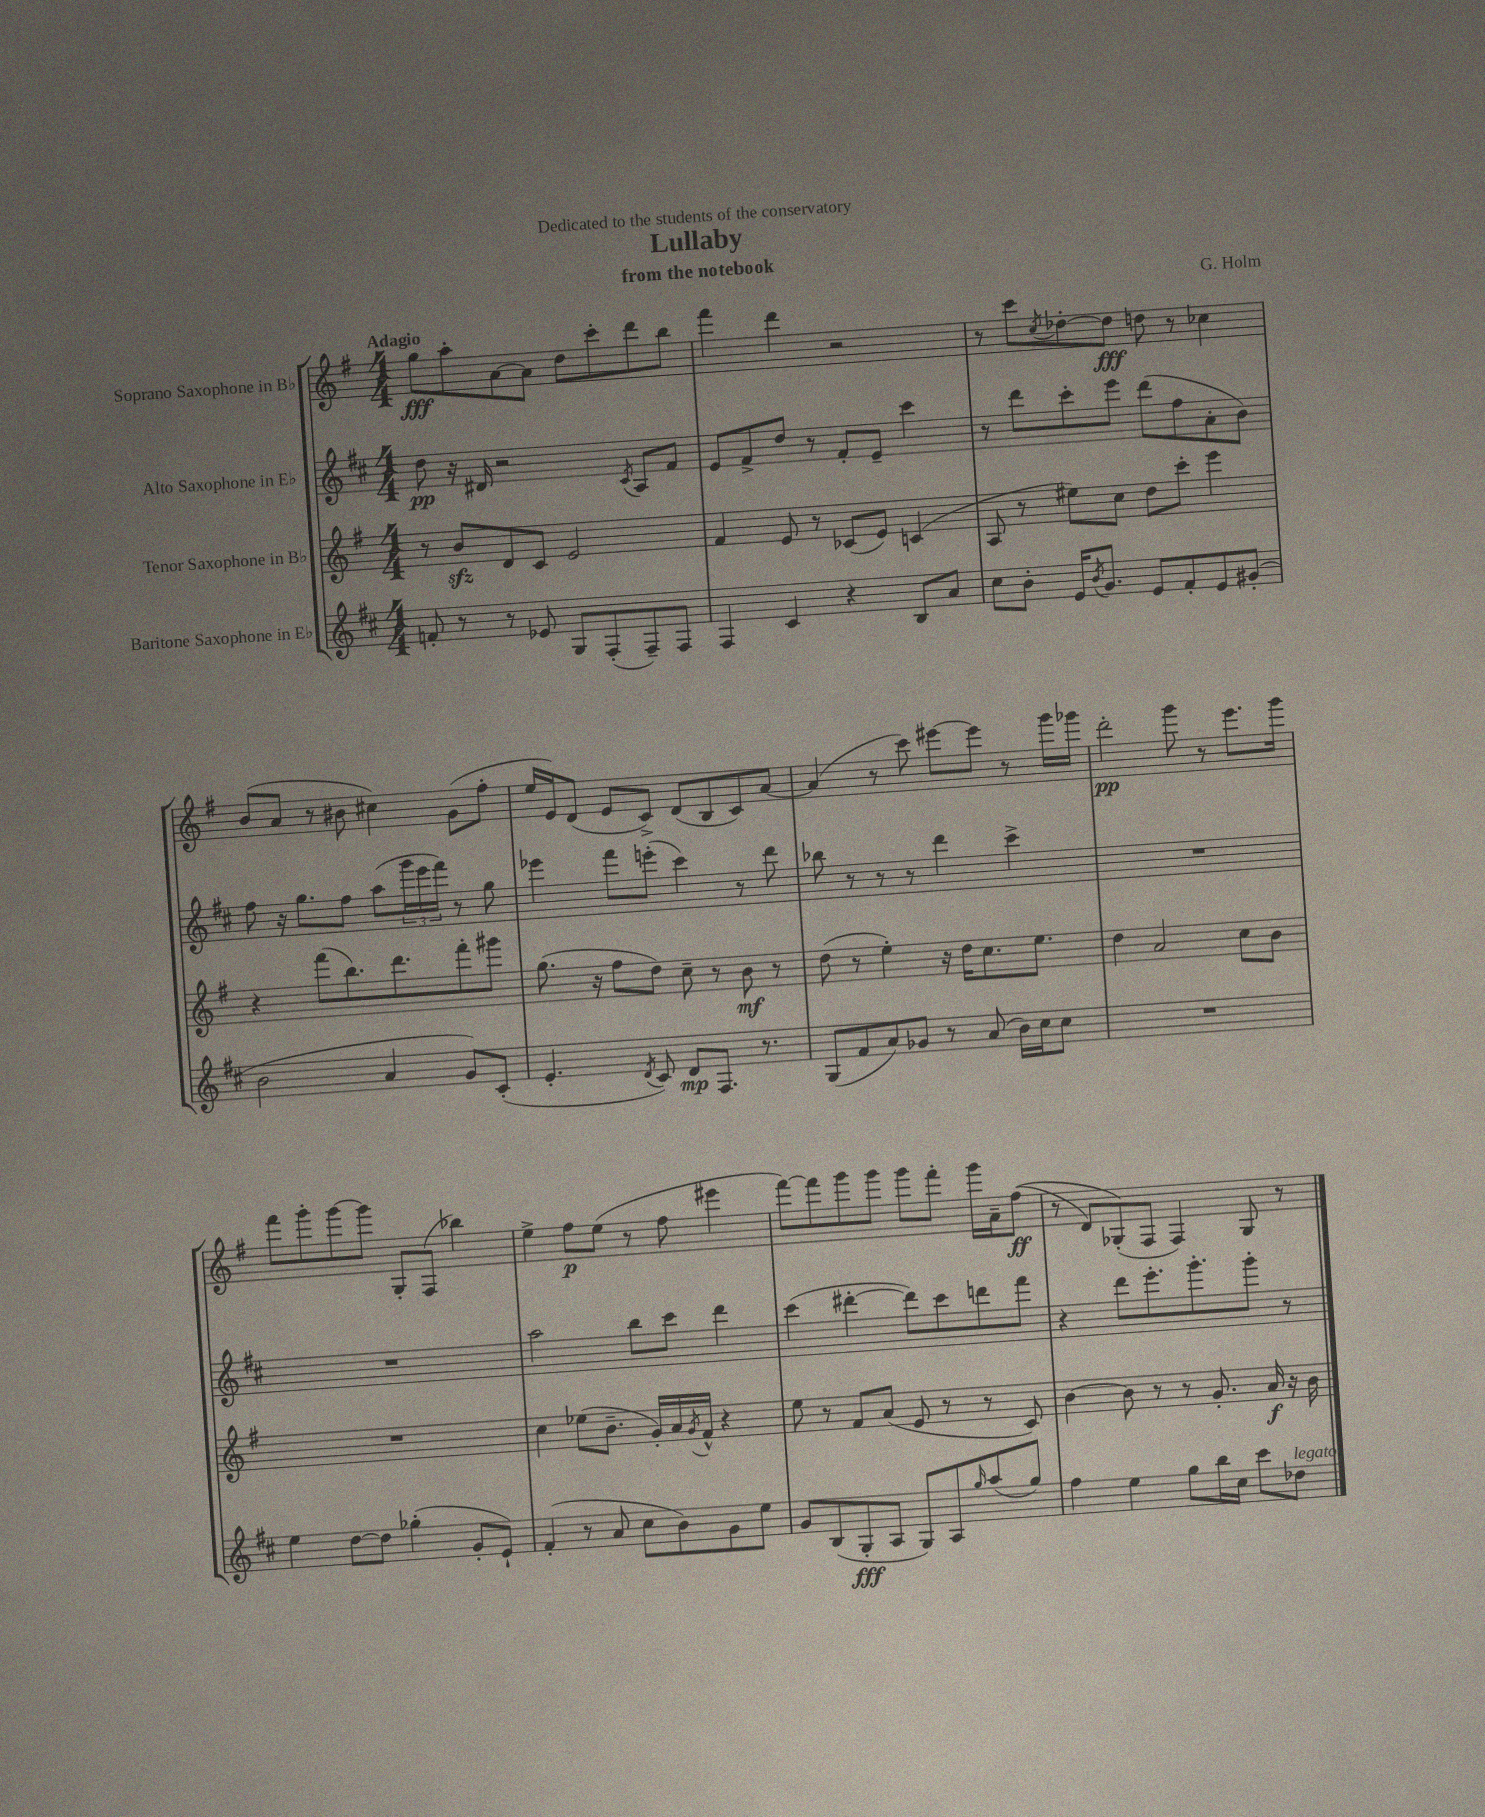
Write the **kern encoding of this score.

**kern	**kern	**kern	**kern
*staff4	*staff3	*staff2	*staff1
*clefG2	*clefG2	*clefG2	*clefG2
*k[f#c#]	*k[f#]	*k[f#c#]	*k[f#]
*M4/4	*M4/4	*M4/4	*M4/4
8f'	8r	8dd	8gg
8r	8b	16r	8aa'
.	.	16d#	.
8r	8d	2r	[8a
8e-	8c	.	8a]
8G	2e	.	8dd
(8F#'	.	.	8ccc'
.	.	8qc#	.
8F#~)	.	8A	8ddd
8F#	.	8f#	8bb
=	=	=	=
4F#	4f#	8e	4fff#
.	.	8f#^	.
4c#	8e	8dd	4ddd
.	8r	8r	.
4r	(8c-	8f#'	2r
.	8e)	8e~	.
8B	(4c	4ccc#	.
8a	.	.	.
=	=	=	=
8cc#	8A	8r	8r
8b'	8r	8ddd	8ccc
.	.	.	8qcc
16e	8ee#)	8ccc#'	[8dd-'
8qb	.	.	.
8.g	.	.	.
.	8cc	8eee	8dd-]
8e	8dd	(8ddd	8dd
8f#'	8ccc'	8ff#	8r
8e	4eee	8a'	4cc-
(8g#'	.	8b)	.
=	=	=	=
2b	4r	8ff#	(8b
.	.	16r	8a
.	.	8.gg	.
.	(8fff#	.	8r
.	8.bb)	8ff#	8b#
4a	.	(8aa	4cc#)
.	8.ddd	.	.
.	.	24ggg	.
.	.	24eee	.
.	.	24fff#)	.
8g)	8fff#'	8r	(8g
(8c#'	8ggg#	8gg	8ff#'
=	=	=	=
4.e'	(8.gg	4eee-	16ee
.	.	.	16e)
.	.	.	(8d
.	16r	.	.
.	8ff#	8fff#	8e
8qd	.	.	.
8c#)	8dd)	(8eee'	8c^)
8d	8cc~	4ccc#)	(8d
8.F#	8r	.	8B
.	8b	8r	8c)
8.r	.	.	.
.	8r	8ddd	[8a
=	=	=	=
(8G	(8dd	8bb-	(4a]
8f#	8r	8r	.
8a)	4ee')	8r	8r
8g-	.	8r	8ccc)
8r	16r	4ddd	[8eee#
.	16dd	.	.
(8a	8.cc	.	8eee#]
16b)	.	4ccc#^	8r
16cc#	8.ee	.	.
8cc#	.	.	16ggg
.	.	.	16ggg-
=	=	=	=
1r	4dd	1r	2ddd'
.	2a	.	.
.	.	.	8ggg
.	.	.	8r
.	8cc	.	8.eee
.	8b	.	.
.	.	.	16ggg
=	=	=	=
4ee	1r	1r	8fff#
.	.	.	8ggg'
[8dd	.	.	[8ggg
8dd]	.	.	8ggg]
(4gg-'	.	.	8G'
.	.	.	(8F#
8g'	.	.	4bb-)
8e`)	.	.	.
=	=	=	=
(4f#'	4cc	2aa	4ee^
8r	(8ee-	.	8ff#
8a	8.b~	.	(8ee
8cc#	.	8bb	8r
.	16g')	.	.
8b)	16a	8ccc#	8ff#
.	8qg	.	.
.	16f#^^	.	.
8g	4r	4ddd	4eee#
8ee	.	.	.
=	=	=	=
8g	8ee	(4ccc#	[8fff#)
(8B	8r	.	8fff#]
8G'	8f#	[4ddd#'	8ggg
8A	(8a	.	8ggg
8G)	8e	8ddd#])	8ggg
8A	8r	8ccc#	8fff#'
16qqgg	.	.	.
(8aa	8r	8ddd	16ggg
.	.	.	16a~
8gg)	8c)	8fff#	&((8ff#
=	=	=	=
4ff#	[4b	4r	8r
.	.	.	8d)
4ee	8b]	8ddd	(8G-'&)
.	8r	8.eee'	8F#
8gg	8r	.	4F#)
.	.	8.ggg'	.
16bb	8.g'	.	.
16cc#	.	.	.
8ccc#	.	8ggg'	8G-
.	16a	.	.
8dd-	16r	8r	8r
.	16b	.	.
==	==	==	==
*-	*-	*-	*-
